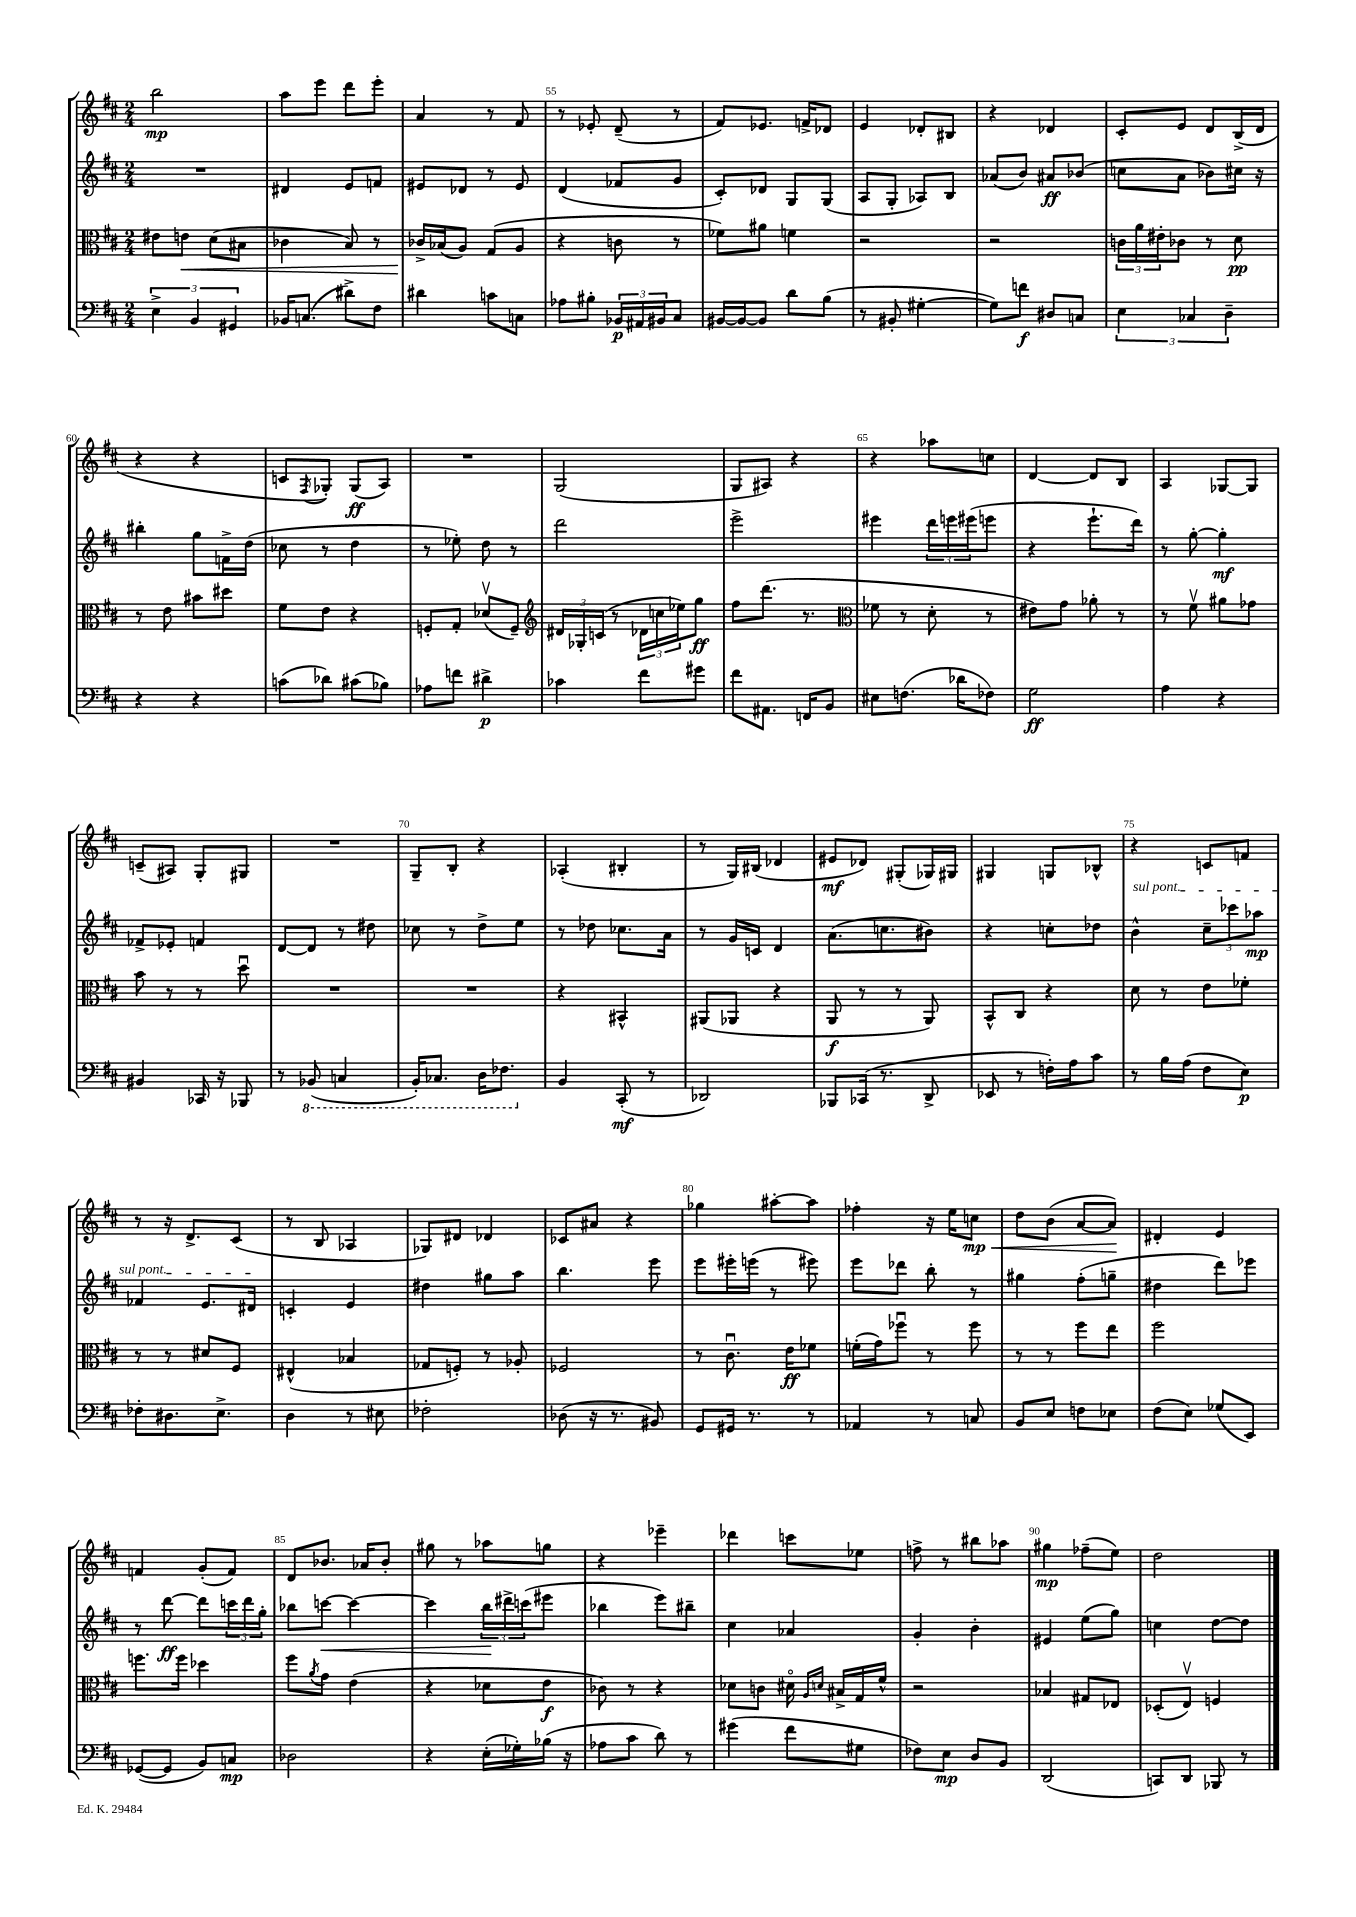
<<
\new StaffGroup <<
\new Staff = "s0" {
    \clef treble \key d \major \numericTimeSignature \time 2/4
    b''2\mp |
    a''8 e'''8 d'''8 e'''8-. |
    a'4 r8 fis'8 |
    r8 ees'8-. d'8--( r8 |
    fis'8) ees'8. f'16-> des'8 |
    e'4 des'8-. bis8 |
    r4 des'4 |
    cis'8-. e'8 d'8 b16->( d'16 |
    r4 r4 |
    c'8 \acciaccatura { fis8 } ges8-.) ges8\ff( a8) |
    R2 |
    g2( |
    g8 ais8) r4 |
    r4 aes''8 c''8 |
    d'4~ d'8 b8 |
    a4 ges8~ ges8 |
    c'8--( ais8) g8-. gis8 |
    R2 |
    g8-- b8-. r4 |
    aes4-.( bis4-. |
    r8 g16) bis16( des'4 |
    eis'8\mf des'8) gis8-.( ges16) gis16 |
    gis4 g8 bes8-^ |
    r4 c'8 f'8 |
    r8 r16 d'8.-> cis'8( |
    r8 b8 aes4 |
    ges8) dis'8 des'4 |
    ces'8 ais'8 r4 |
    ges''4 ais''8~-. ais''8 |
    fes''4-. r16 e''16 c''8\mp\< |
    d''8 b'8( a'8~ a'8\!) |
    dis'4-. e'4 |
    f'4 g'8-.( f'8) |
    d'8 bes'8. aes'16 bes'8-. |
    gis''8 r8 aes''8 g''8 |
    r4 ees'''4-- |
    des'''4 c'''8 ees''8 |
    f''8-> r8 bis''8 aes''8 |
    gis''4\mp fes''8--( e''8) |
    d''2 \bar "|." |
}
\new Staff = "s1" {
    \clef treble \key d \major \numericTimeSignature \time 2/4
    R2 |
    dis'4 e'8 f'8 |
    eis'8 des'8 r8 eis'8 |
    d'4( fes'8 g'8 |
    cis'8-.) des'8 g8 g8( |
    a8 g8-. aes8) b8 |
    aes'8( b'8) ais'8\ff bes'8( |
    c''8 a'8 bes'8) cis''16 r16 |
    bis''4-. g''8 f'16-> d''16( |
    ces''8 r8 d''4 |
    r8 ees''8-.) d''8 r8 |
    d'''2 |
    e'''2-> |
    eis'''4 \tuplet 3/2 { d'''16 e'''16 eis'''16( } e'''8 |
    r4 e'''8.-! d'''16) |
    r8 g''8~-. g''4-.\mf |
    fes'8-> ees'8-. f'4 |
    d'8~ d'8 r8 dis''8 |
    ces''8 r8 d''8-> e''8 |
    r8 des''8 ces''8. a'16 |
    r8 g'16 c'16 d'4 |
    a'8.( c''8. bis'8) |
    r4 c''8-. des''8 |
    \once \override TextSpanner.bound-details.left.text = \markup { \italic "sul pont." } b'4-^\startTextSpan \tuplet 3/2 { cis''8-- ces'''8 aes''8\mp } |
    fes'4 e'8. dis'16\stopTextSpan |
    c'4-. e'4 |
    dis''4 gis''8 a''8 |
    b''4. e'''8 |
    e'''8 eis'''16-. e'''16( r8 eis'''8) |
    e'''8 des'''8 b''8-. r8 |
    gis''4 fis''8-.( g''8-- |
    dis''4 d'''8) ees'''8 |
    r8 d'''8~\ff d'''8 \tuplet 3/2 { c'''16 d'''16 g''16-. } |
    bes''8 c'''8~\< c'''4~ |
    c'''4 \tuplet 3/2 { b''16\! dis'''16-> c'''16( } eis'''8 |
    bes''4 e'''8) bis''8-- |
    cis''4 aes'4 |
    g'4-. b'4-. |
    eis'4 e''8( g''8) |
    c''4 d''8~ d''8 \bar "|." |
}
\new Staff = "s2" {
    \clef alto \key d \major \numericTimeSignature \time 2/4
    eis'8 e'8\< d'8( bis8 |
    ces'4 b8) r8 |
    ces'16->\! bes16( a8) g8( a8 |
    r4 c'8 r8 |
    fes'8) ais'8 f'4 |
    r2 |
    r2 |
    \tuplet 3/2 { c'16 a'16 eis'16-. } ces'8 r8 d'8\pp |
    r8 e'8 bis'8 dis''8 |
    fis'8 e'8 r4 |
    f8-. g8-. des'8\upbow( f8--) |
    \clef treble \tuplet 3/2 { dis'16 ges16-. c'16( } r8 \tuplet 3/2 { des'16 c''16 ees''16) } g''8\ff |
    fis''8 d'''8.( r8. |
    \clef alto fes'8 r8 d'8-. r8 |
    eis'8) g'8 aes'8-. r8 |
    r8 fis'8\upbow ais'8 ges'8 |
    b'8 r8 r8 d''8\downbow |
    R2 |
    R2 |
    r4 bis,4-^ |
    ais,8( aes,8 r4 |
    a,8\f r8 r8 a,8) |
    b,8-^ cis8 r4 |
    d'8 r8 e'8 fes'8-. |
    r8 r8 dis'8 fis8 |
    eis4-^( bes4 |
    ges8 f8-.) r8 aes8-. |
    fes2 |
    r8 cis'8.\downbow e'16\ff fes'8 |
    f'16-.( g'16) fes''8\downbow r8 fes''8 |
    r8 r8 fis''8 e''8 |
    fis''2 |
    f''8. f''16 des''4 |
    fis''8 \acciaccatura { a'8 } g'8 e'4( |
    r4 des'8 e'8\f |
    ces'8) r8 r4 |
    des'8 c'8 dis'16\flageolet \grace { a16 d'16 } bis16-> g16 fis'16-^ |
    r2 |
    bes4 gis8 ees8 |
    des8-.( e8\upbow) f4 \bar "|." |
}
\new Staff = "s3" {
    \clef bass \key d \major \numericTimeSignature \time 2/4
    \tuplet 3/2 { e4-> b,4 gis,4 } |
    bes,16 c8.( dis'8->) fis8 |
    dis'4 c'8 c8 |
    aes8 bis8-. \tuplet 3/2 { bes,16\p ais,16 bis,16 } cis8 |
    bis,16~ bis,16~ bis,8 d'8 b8( |
    r8 bis,8-. gis4~-. |
    gis8) f'8\f dis8 c8 |
    \tuplet 3/2 { e4 ces4 d4-- } |
    r4 r4 |
    c'8( des'8) cis'8( bes8) |
    aes8 f'8 dis'4->\p |
    ces'4 fis'8 gis'8 |
    fis'8 ais,8. f,16 b,8 |
    eis8 f8.( des'16 fes8) |
    g2\ff |
    a4 r4 |
    bis,4 ces,16 r16 bes,,8 |
    r8 \ottava #-1 bes,,8( c,4 |
    b,,16-.) ces,8. d,16 fes,8. \ottava #0 |
    b,4 cis,8-.\mf( r8 |
    des,2) |
    bes,,8 ces,16( r8. d,8-> |
    ees,8 r8 f16-.) a16 cis'8 |
    r8 b16 a16( fis8 e8\p) |
    fes8-. dis8. e8.-> |
    d4 r8 eis8 |
    fes2-. |
    des8( r16 r8. bis,8) |
    g,8 gis,16 r8. r8 |
    aes,4 r8 c8 |
    b,8 e8 f8 ees8 |
    fis8( e8) ges8( e,8) |
    ges,8~( ges,8 b,8) c8\mp |
    des2 |
    r4 e16-.( ges16-.) bes16( r16 |
    aes8 cis'8 d'8) r8 |
    gis'4( fis'8 gis8 |
    fes8) e8\mp d8 b,8 |
    d,2( |
    c,8) d,8 bes,,8 r8 \bar "|." |
}
>>
>>
\layout { \context { \Score currentBarNumber = #52 \override BarNumber.break-visibility = ##(#f #t #t) barNumberVisibility = #(every-nth-bar-number-visible 5) } }
